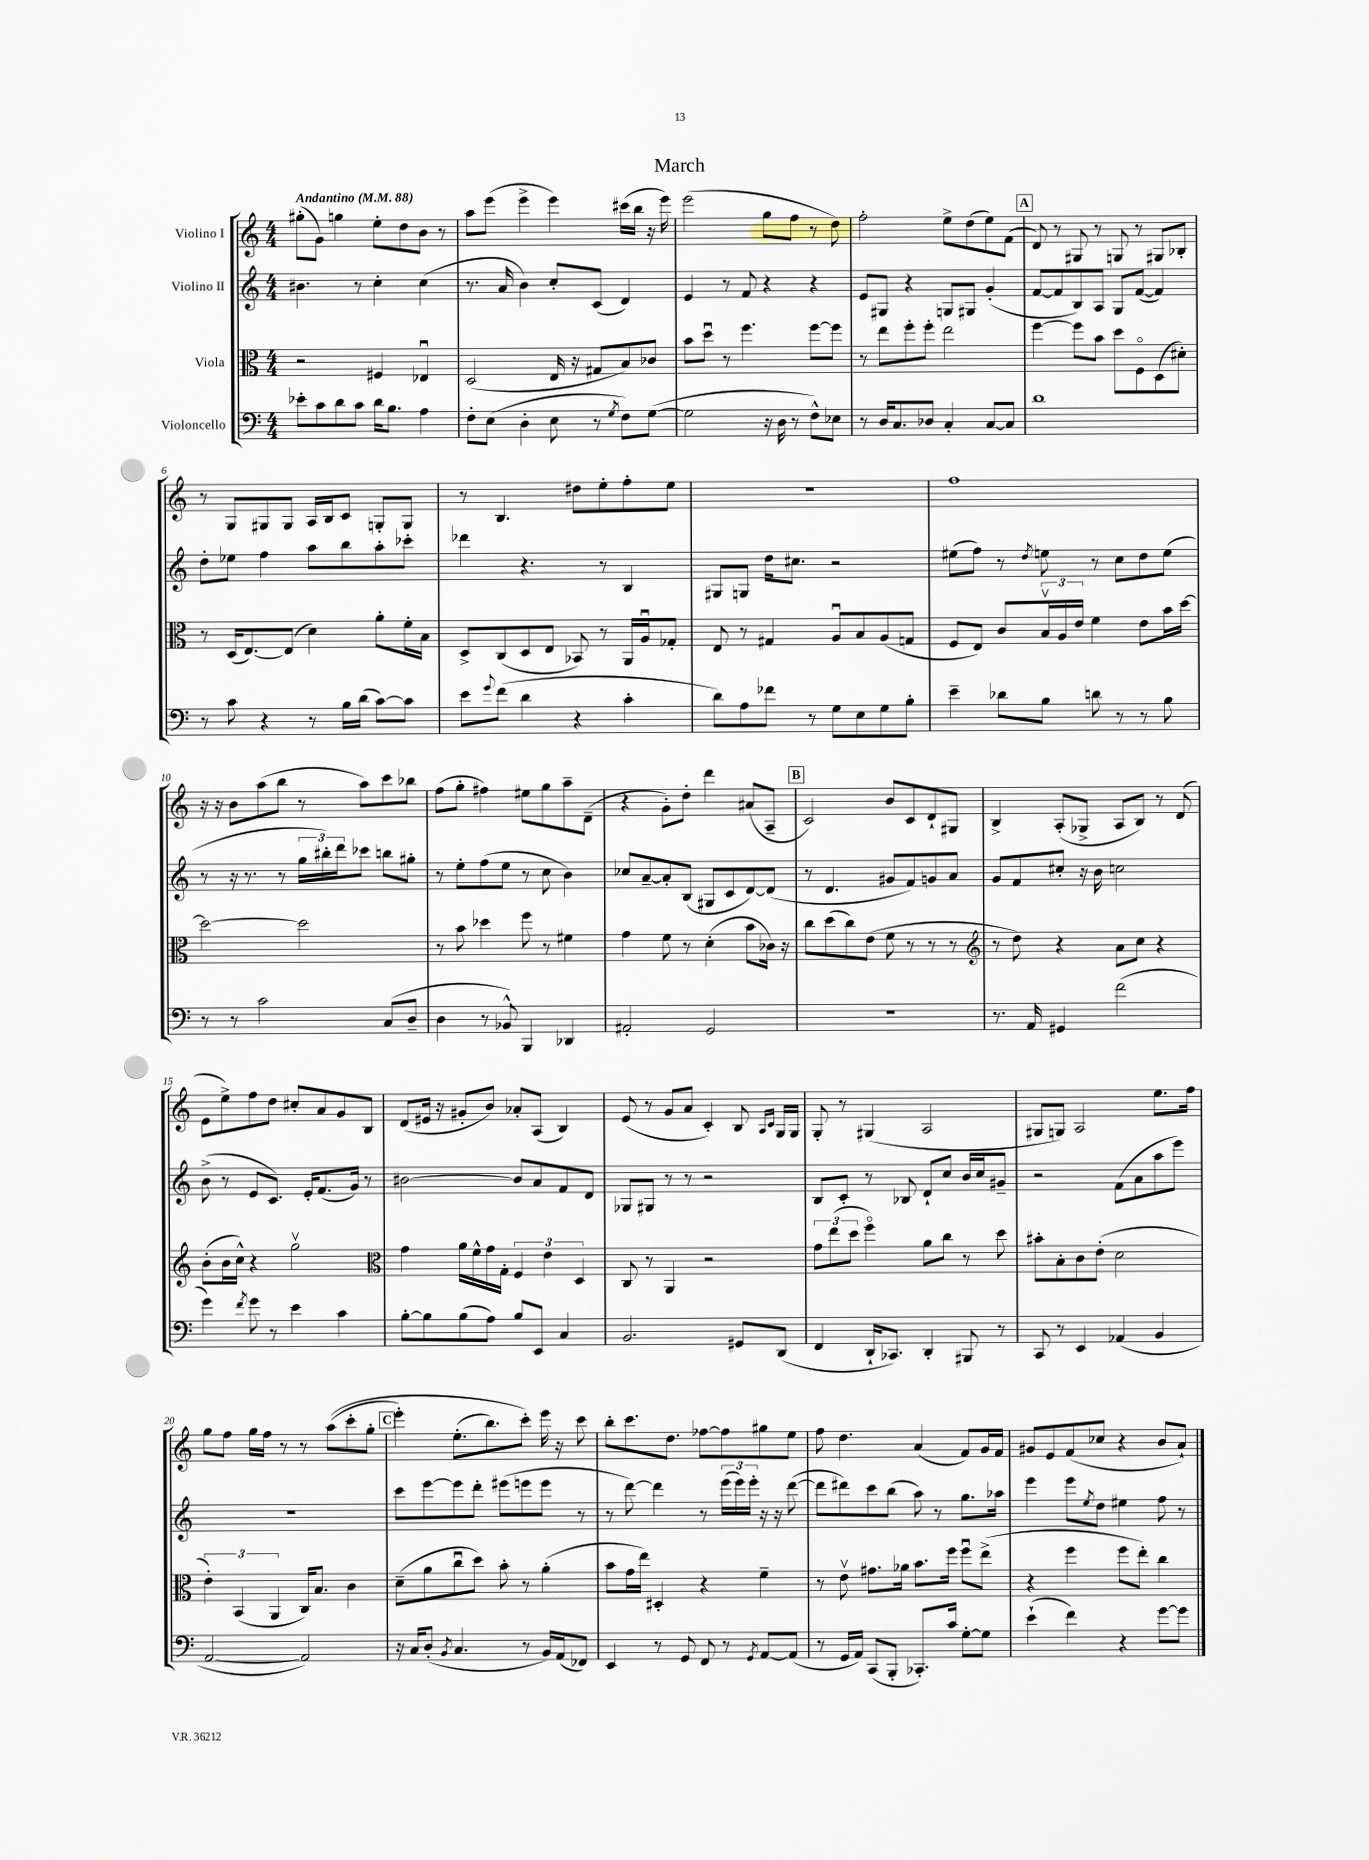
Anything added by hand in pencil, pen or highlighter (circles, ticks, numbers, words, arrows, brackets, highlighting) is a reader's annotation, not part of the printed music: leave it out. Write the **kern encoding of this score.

**kern	**kern	**kern	**kern
*staff4	*staff3	*staff2	*staff1
*clefF4	*clefC3	*clefG2	*clefG2
*k[]	*k[]	*k[]	*k[]
*M4/4	*M4/4	*M4/4	*M4/4
*MM88	*MM88	*MM88	*MM88
8e-'	2r	4.b#	(8gg#'
8c	.	.	8g)
8d	.	.	4gg
8c	.	8r	.
16d	4F#	4cc'	8ee'
8.B	.	.	.
.	.	.	8dd
4A	4E-u	(4cc	8b
.	.	.	8r
=	=	=	=
8F'	(2D	8.r	8aa
(8E	.	.	(8eee
.	.	16a	.
4D'	.	4b)	4eee^
8E	16E	8cc'	4eee)
.	16r	.	.
8r	8G#	(8c	.
8qG	.	.	.
8F)	8B)	4d)	(16ccc#
.	.	.	16bb
([8G	8c-	.	16r
.	.	.	16eee)
=	=	=	=
2G]	8b	4e	(2eee
.	8ddu	.	.
.	8r	8r	.
.	4.ff	8f	.
16r	.	4r	8gg
16D	.	.	.
8r	.	.	8ff
8F^^)	[8ff	4r	8r
8E-	8ff]	.	8dd)
=	=	=	=
8r	8r	8e	2ff'
16D	8ee	8G#	.
8.C	.	.	.
.	8ff'	4r	.
8D-	8ff'	.	.
4C'	2ee	8G	8ee^
.	.	8G#	(8dd
[8C	.	(4g'	8ee)
8C]	.	.	(8f
=	=	=	=
1d	[4ff	[8f	8d)
.	.	8f]	8r
.	8ff]	8B)	8G#
.	8b	8A	8r
.	8dd	8G	8G
.	8Fo	([8f	8r
.	(8D	4f])	8G#
.	8d#')	.	8B-'
=	=	=	=
8r	8r	8dd'	8r
8c	(16D	8ee-	8G
.	[8.E)	.	.
4r	.	4ff	8G#
.	(8E]	.	8G#
8r	4d)	8aa	16A
.	.	.	16B
16B	.	8bb	8c
(16d	.	.	.
[8c)	8a'	8aa'	8G'
8c]	16f'	8ccc-'	8G
.	16B	.	.
=	=	=	=
8e	8D^	4ddd-	8r
8qqg	.	.	.
(8f	(8C	.	4.B
4d	8D	4.r	.
.	8E	.	.
4r	8BB-)	.	8dd#
.	8r	8r	8ee'
4c'	16AA	4B	8ff'
.	16Au	.	.
.	8G-'	.	8ee
=	=	=	=
8d)	8E	8G#	1r
8A	8r	8G	.
8f-	4G#	16dd	.
.	.	8.cc#	.
8r	.	.	.
8G	8Au	2r	.
8E	8B	.	.
8G	(8A	.	.
8B'	8G	.	.
=	=	=	=
4e~	8F	(8ee#	1ff
.	8E)	8ff)	.
8d-	8c	8r	.
.	.	8qdd	.
8B	24Bv	8ee	.
.	24A	.	.
.	24e	.	.
8d	4f	8r	.
8r	.	8cc	.
8r	8e	8dd	.
8B	16b	(8ee	.
.	[16dd	.	.
=	=	=	=
8r	2dd_	8r	16r
.	.	.	16r
8r	.	16r	8b
.	.	8.r	.
2c	.	.	(8aa
.	.	8r	8bb
.	2dd]	24gg	8r
.	.	24bb#')	.
.	.	24ddd	.
.	.	8ccc-	8aa)
(8C	.	8bb	8ccc
8D~	.	8gg#'	8bb-
=	=	=	=
4D	8r	8r	(8ff
.	8b	8ee'	8gg'
8r	4dd-	(8ff	4ff#)
8BB-^^)	.	8ee	.
4BBB	8ff	8r	8ee#
.	8r	8cc	8gg
4DD-	4f#	4b)	8aa~
.	.	.	(8d~
=	=	=	=
2AA#'	4g	8cc-	4r
.	.	[8a~	.
.	8f	8a']	8g')
.	8r	(8B	8dd'
2GG	(4d'	8G#	4ddd
.	.	8c	.
.	8b	[8d)	(8a#
.	16c-)	(8d]	8A~
.	16r	.	.
=	=	=	=
1r	8cc	8r	2c)
.	(8dd	4.d	.
.	8cc)	.	.
.	(8e	.	.
.	8f	8g#	8b
.	8r	8f)	8c
.	8r	8g	8d`
.	8r	8a	8G#
=	=	=	=
*	*clefG2	*	*
8.r	8r	8g	4B^
.	8dd)	8f	.
16AA	.	.	.
4GG#	4r	8cc#'	(8A'
.	.	16r	8G-^
.	.	16b	.
(2f	8a	2cc	8A
.	8cc	.	8B)
.	4r	.	8r
.	.	.	(8d
=	=	=	=
4g)	(8b'	(8b^	8e
.	16b	8r	8ee^)
.	16cc^^)	.	.
8qf	.	.	.
8g	4r	8e	8ff
8r	.	8.c)	8dd
4e	2ggv	.	8cc#'
.	.	16e'	.
.	.	(8.f	8a
4c	.	.	8g
.	.	16g)	.
.	.	8r	8B
=	=	=	=
*	*clefC3	*	*
[8B'	4g	[2b#	(8d
8B]	.	.	16e#
.	.	.	16r
(8B	16a	.	8g#'
.	16f^^	.	.
8A)	16g	.	8b)
.	16G'	.	.
8B	6F	8b#]	8a-'
8EE	.	8a	(8A
.	6e	.	.
4C	.	8f	4B)
.	6D	.	.
.	.	8d	.
=	=	=	=
2.BB	8C	8G-	(8e
.	8r	8G#	8r
.	4AA	8r	8g
.	.	8r	8a
.	2r	2r	4c')
8GG#	.	.	8B
.	.	.	16qqA
.	.	.	16qqc
(8DD	.	.	16G
.	.	.	16G
=	=	=	=
4FF	12g	8B	8G'
.	(12ee	.	.
.	.	8c'	8r
.	12dd	.	.
16DD`	4ffo)	8r	(4G#
8.CC-)	.	.	.
.	.	8B-	.
4DD'	8a	8d`	2A
.	8cc	8cc	.
8BBB#	8r	16b	.
.	.	16cc	.
8r	8dd	8g#~	.
=	=	=	=
8CC	8b#'	2r	8G#
8r	8B'	.	8G)
4EE	8c	.	2A
.	(8e'	.	.
(4AA-	2d	(8f	.
.	.	8a	.
4BB	.	8aa	8.ee
.	.	8eee)	.
.	.	.	16ff
=	=	=	=
[2AA	6e')	1r	8gg
.	.	.	8ff
.	(6BB	.	.
.	.	.	16gg
.	.	.	16ff
.	6AA	.	.
.	.	.	8r
2AA])	16C)	.	8r
.	8.B	.	.
.	.	.	&((8aa
.	4c	.	8ccc'
.	.	.	8gg'
=	=	=	=
16r	(8d~	8ccc	4eee')
16C	.	.	.
(8D'	8a	[8eee	.
8qBB	.	.	.
4.C	8ccu	8eee]	(8.ee'
.	8dd)	8ddd'	.
.	.	.	8.bb)
.	8b'	(8eee#	.
8r	8r	8eee	8ccc'&)
16BB)	(4a'	8eee	16eee
(16AA	.	.	16r
8FF-)	.	8r	8ccc
=	=	=	=
4EE	8b	8r	8bb'
.	16g	[8ddd)	8.ccc
.	16ee)	.	.
8r	4D#'	4ddd]	.
.	.	.	8.dd
8GG	.	.	.
8FF	4r	8r	[8ff-
8r	.	(24eee	8ff-]
.	.	24eee)	.
.	.	24eee'	.
8qGG	.	.	.
[8AA	4f~	16r	8gg#
.	.	16r	.
(8AA]	.	([8ddd	8ee
=	=	=	=
8r	8r	8ddd]	8ff
16GG	8ev	8ddd#)	4.dd
16AA)	.	.	.
(8CC	8.g#	8ccc	.
8BBB'	.	(8bb	.
.	16a-	.	.
8.CC-')	8.b	8aa)	(4a
.	.	8r	.
16c	16ff	.	.
[8G'	8ffu	8.gg	8f)
8G]	(8ee^	.	16g
.	.	16aa-	16f
=	=	=	=
(4e`	4r	4eee	8g#
.	.	.	8e
4f)	4ff	8eee	(8f
.	.	8qee	.
.	.	8dd	8cc-
4r	8ff	4ee#	4r
.	8ee')	.	.
[8g	4cc	8ff	8b
8g]	.	8r	8a`)
==	==	==	==
*-	*-	*-	*-
